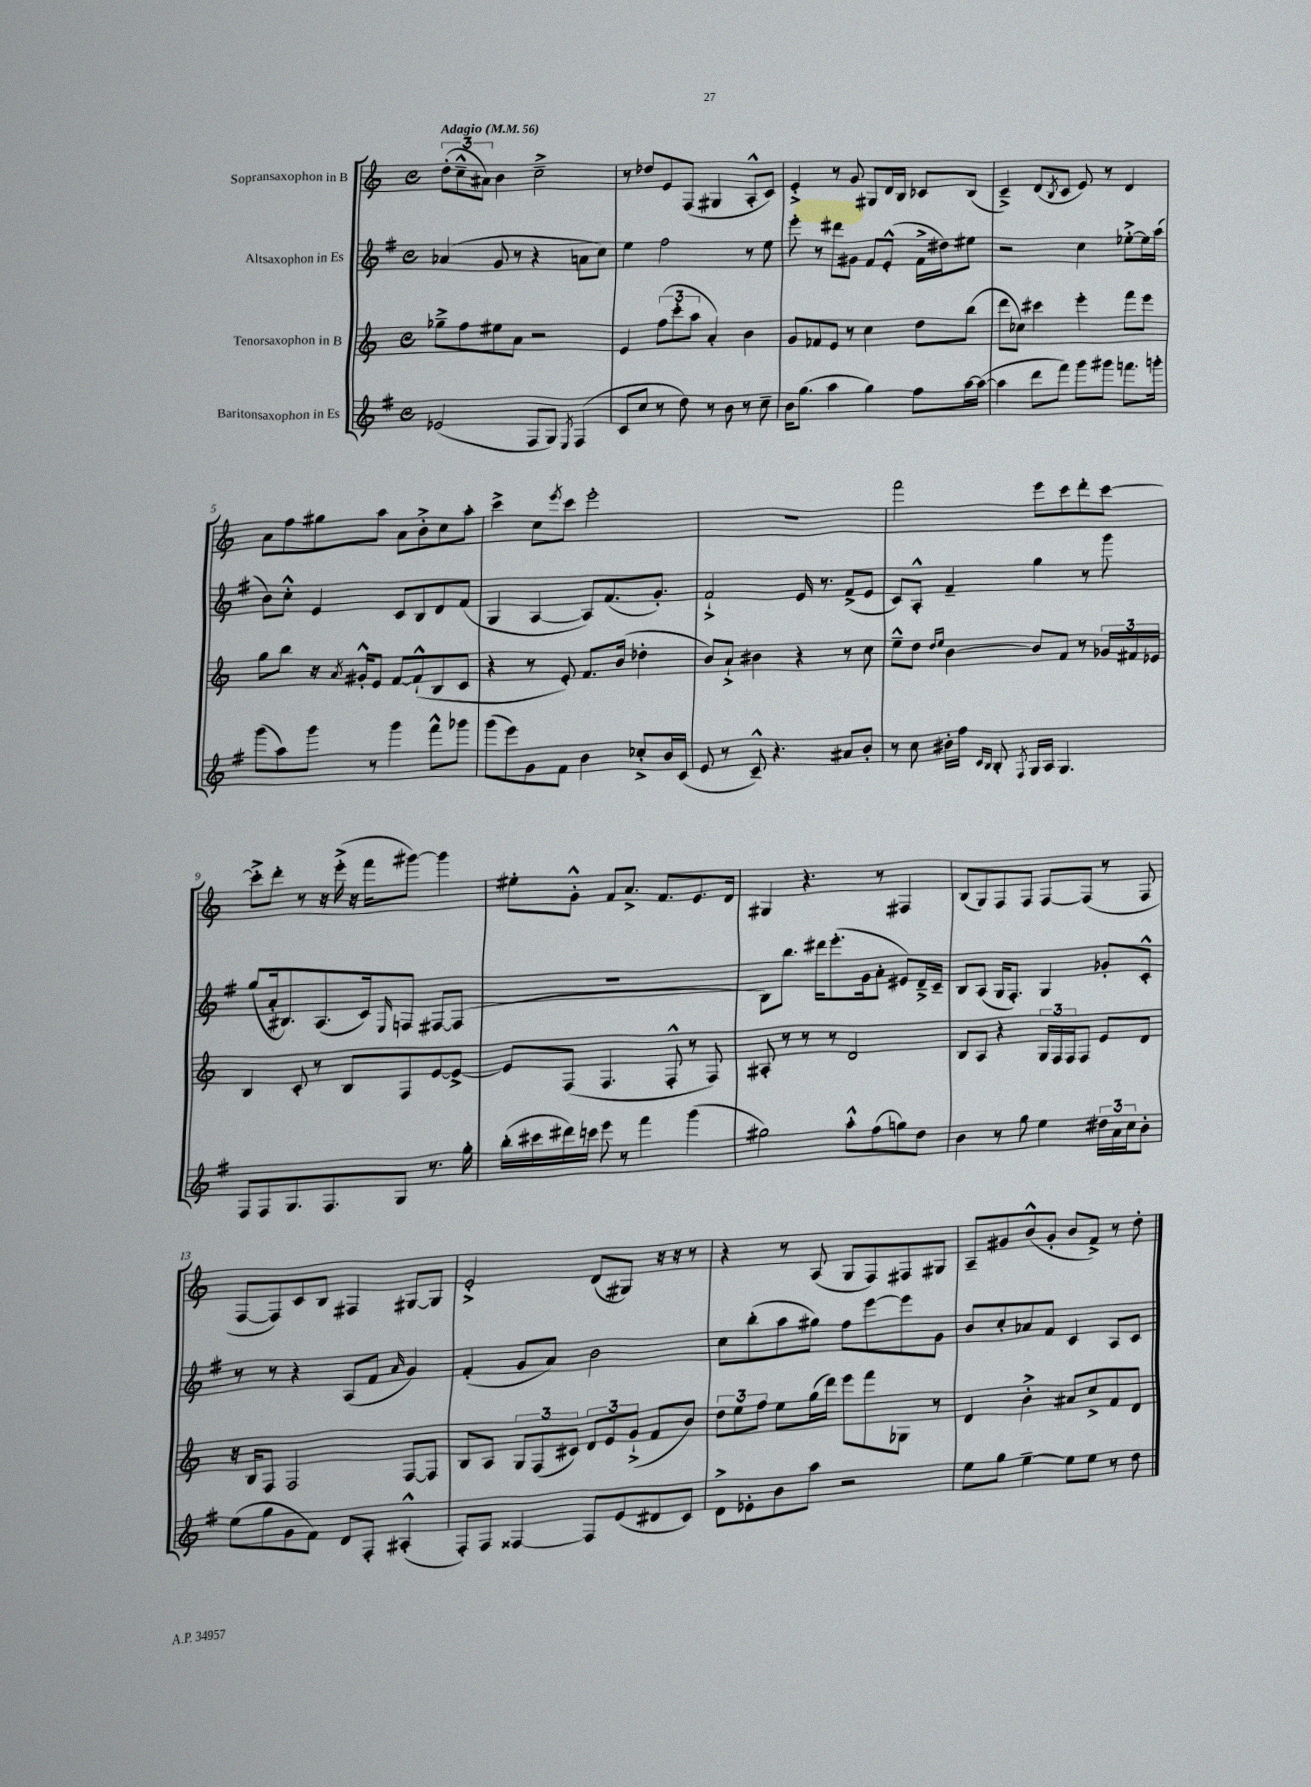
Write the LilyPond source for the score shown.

<<
\new StaffGroup <<
\new Staff = "s0" \with { instrumentName = "Sopransaxophon in B" } {
    \clef treble \key c \major \defaultTimeSignature \time 4/4 \tempo "Adagio" 4 = 56
    \tuplet 3/2 { d''8-.( c''8---^ ais'8) } b'4 c''2---> |
    r8 des''8 e'8 f8( gis4 a8-.-^ c'8) |
    e'4-.-> r8 g'8 gis8 d'16 b16 ces'8 b8( |
    c'4--->) d'8( \acciaccatura { b8 } c'8 e'8) r8 d'4 |
    a'8 f''8 gis''8 a''8 a'8 b'8-.-> c''8 a''8-. |
    c'''4-> c''8 \acciaccatura { e'''8 } c'''8 e'''2-. |
    R1 |
    f'''2 e'''8 c'''8 d'''8-. c'''8~ |
    c'''8-.-> d'''8-. r8 r16 e'''16-.->( r16 f'''16 gis'''8~) gis'''4 |
    eis''8-. g'8-.-^ f'8 a'8.-> f'8. e'8. d'16 |
    gis4 r4. r8 fis4 |
    b8( g8) f8 f8 f8~ f8( r8 f8 |
    f8~ f8) c'8 b8 fis4 gis8~ gis8 |
    e'2-.-> d'8( gis8) r16 r16 r8 |
    r4 r8 a8( g8 f8) fis8 gis8 |
    a8-- gis'8 b'8-^( gis'8-. b'8 f'8->) r8 d''8-. \bar "|." |
}
\new Staff = "s1" \with { instrumentName = "Altsaxophon in Es" } {
    \clef treble \key g \major \defaultTimeSignature \time 4/4
    aes'4( g'8 r8 r4 a'8 c''8) |
    e''4 fis''2 r8 e''8 |
    e'''8-. r8 dis'''8 gis'8 fis'8 e'8-.-^( fis'16-> dis''16) eis''8 |
    r2 c''4 ees''8~-.-> ees''16 a''16( |
    b'8) c''8-.-^ e'4 c'8 b8 d'8 fis'8( |
    g4 a4~ a8) fis'8.( g'8.-.) |
    fis'2-!-> e'16 r8. fis'8->( e'8 |
    c'8) a8-.-^ fis'4-- g''4 r8 g'''8 |
    g''8( a'16-. bis8.) a8.( c'16) \grace { e16 } f8 fis8~ fis8( |
    R1 |
    b8) b''8. dis'''16 e'''8.-.( g'16 a'8-. eis'8) d'16---> c'16-- |
    b8 a8( g16 fis8.-.) g4 ges'8-. c'8-.-^ |
    r8 r8 r4 a8( fis'8 \grace { a'16 } g'4) |
    fis'4-.( g'8 a'8) b'2 |
    c''8 b''8-.( a''8 gis''8) fis''8 e'''8~ e'''8 g'8 |
    b'8 c''8-. aes'8 fis'8 c'4 a8 c'8 \bar "|." |
}
\new Staff = "s2" \with { instrumentName = "Tenorsaxophon in B" } {
    \clef treble \key c \major \defaultTimeSignature \time 4/4
    ges''8---> f''8 eis''8 a'8 r2 |
    e'4 \tuplet 3/2 { f''8( c'''8-. a''8 } a'4-.) b'4 |
    g'8 fes'8 e'8 r8 c''4 d''8 b''8( |
    d'''8 ces''8) cis'''4 e'''4-. f'''8 e'''8 |
    g''8 b''8 r16 \acciaccatura { a'8 } gis'16-.-^ e'8 f'8~ f'8-!-^( b8 c'8 |
    r4 r8 e'8-.) f'8. b'16( des''4-. |
    b'8) a'8-!-> bis'4 r4 r8 c''8 |
    e''8---^ d''8 \grace { d''16 e''16 } b'4~ b'8 f'8 r8 \tuplet 3/2 { ges'16 fis'16 ees'16 } |
    b4 c'8-. r8 b8 f8 e'8~ e'8~-> |
    e'8 f8( f4. f8-.-^ r8 f8) |
    ais8-. r8 r8 r8 d'2 |
    b8 a8 r4 \tuplet 3/2 { g16 f16 f16 } f8 e'8 d'8 |
    r16 b16 f8 f2 f8~ f8 |
    b8 a8 \tuplet 3/2 { g8 f8( cis'8) } \tuplet 3/2 { d'8 e'8 g'8-!->( } f'8 b'8) |
    \tuplet 3/2 { d''8 e''8 f''8 } e''8 g''16( d'''16) e'''8 f'''8 ges8 r8 |
    d'4 b'4-.-> ais'8 c''8-> f'8 d'8 \bar "|." |
}
\new Staff = "s3" \with { instrumentName = "Baritonsaxophon in Es" } {
    \clef treble \key g \major \defaultTimeSignature \time 4/4
    ees'2( fis8 g8) \acciaccatura { e8 } fis4( |
    c'8 c''8 r8 d''8) r8 b'8 r8 c''8-- |
    b'16 g''8.( a''4 g''4) fis''8 a''16~ a''16~( |
    a''4 d'''8 fis'''8) g'''8 gis'''8 f'''8. g'''16-. |
    g'''8( a''8) g'''8 r8 g'''4 fis'''8-^ ges'''8 |
    g'''8( e'''8) g'8 fis'8 b'4 ces''8-.-> b'16 c'16( |
    e'8 r8 c'8---^) r4. ais'8 b'8-. |
    r8 c''8 bis'16-. fis''16 \grace { c'16 b16 } b8-. \acciaccatura { fis8 } g16 a16 g4. |
    fis8 fis8 g8. fis8. g8 r8. g''16-. |
    b''16-.( cis'''16 dis'''16) c'''16 e'''8 r8 fis'''4 g'''4( |
    gis''2) a''8-.-^ fis''8( g''8) d''8 |
    b'4 r8 g''8 e''4 \tuplet 3/2 { dis''16 a'16 c''16 } b'8-. |
    e''8( g''8 g'8 fis'8) d'8 fis8-. ais4-.-^( |
    fis8-.) fis8 fisis4~ fisis8 e'8( dis'8 c'8) |
    d'8-> ees'8-. b'8 a''8 r2 |
    e''8 g''8 e''4~-- e''8 e''8 r8 d''8 \bar "|." |
}
>>
>>
